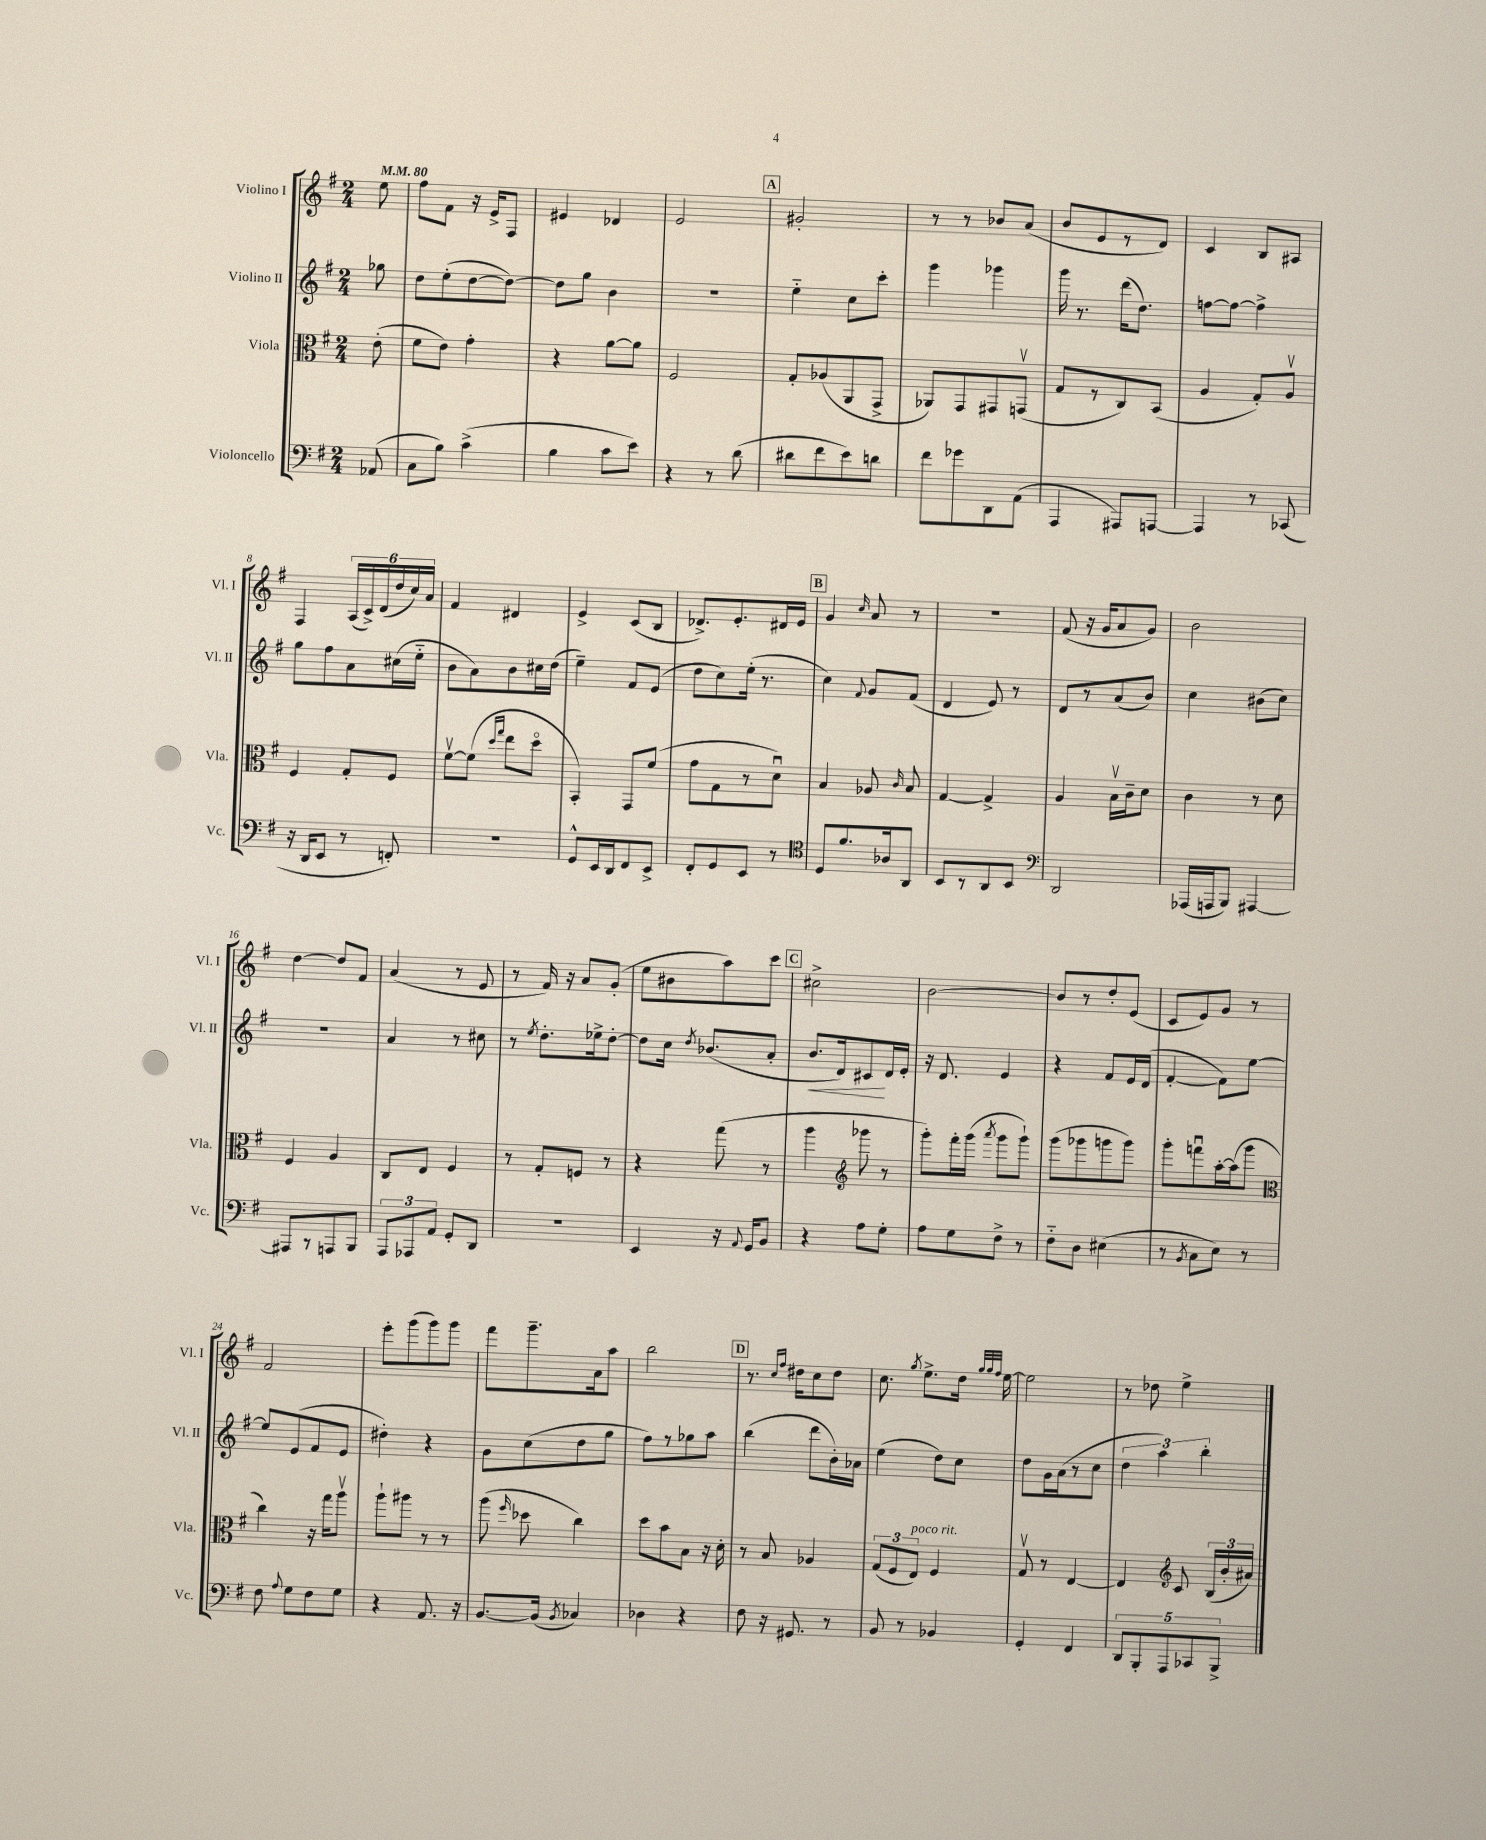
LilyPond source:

<<
\new StaffGroup <<
\new Staff = "s0" \with { instrumentName = "Violino I" shortInstrumentName = "Vl. I" } {
    \clef treble \key g \major \numericTimeSignature \time 2/4 \partial 8 \tempo 4 = 80
    \autoBeamOff e''8 |
    fis''8[ fis'8] r16 e'16[-> fis8] |
    eis'4 des'4 |
    e'2 |
    \mark \markup { \box "A" } gis'2-. |
    r8 r8 bes'8[ a'8]( |
    b'8[ e'8 r8 d'8]) |
    c'4 b8[ ais8] |
    fis4 \tuplet 6/4 { a16[( c'16->) d'16( d''16 c''16) a'16] } |
    fis'4 dis'4 |
    e'4-> c'8[( b8] |
    des'8.[->) e'8.-. dis'16 e'16] |
    \mark \markup { \box "B" } g'4 \grace { c''16 } a'8 r8 |
    R2 |
    fis'8( r16 g'16[ a'8 g'8]) |
    b'2 |
    d''4~ d''8[ fis'8] |
    a'4( r8 e'8 |
    r8 fis'16) r16 a'8[ g'8]-.( |
    e''8[ bis'8 a''8) c'''8] |
    \mark \markup { \box "C" } cis''2-> |
    b'2~ |
    b'8[ r8 d''8-. e'8]( |
    c'8[ e'8) g'8] r8 |
    fis'2 |
    e'''8[-. g'''8( g'''8) g'''8] |
    fis'''8[ g'''8.-- a'16 a''8] |
    b''2 |
    \mark \markup { \box "D" } r8. \grace { c''16[ fis''16] } dis''16[ c''8 dis''8] |
    c''8. \acciaccatura { g''8 } e''8.[-> d''16] \grace { g''32[ g''32 fis''32] } e''16~ |
    e''2 |
    r8 des''8 e''4-> \bar "|." |
}
\new Staff = "s1" \with { instrumentName = "Violino II" shortInstrumentName = "Vl. II" } {
    \clef treble \key g \major \numericTimeSignature \time 2/4 \partial 8
    \autoBeamOff ges''8 |
    d''8[ e''8-.( d''8~ d''8]~) |
    d''8[ g''8] b'4 |
    R2 |
    \mark \markup { \box "A" } e''4-_ c''8[ c'''8]-. |
    g'''4 ges'''4 |
    g'''16 r8. d'''16[( d''8.]) |
    f''8[~ f''8]~ f''4-> |
    g''8[ fis''8 a'8 cis''16( e''16]-_ |
    b'8[ a'8) b'8 cis''16 d''16]( |
    e''4--) fis'8[ e'8]( |
    d''8[ c''8) e''16]-.( r8. |
    \mark \markup { \box "B" } c''4) \appoggiatura { fis'8 } g'8[ fis'8]( |
    d'4 e'8) r8 |
    d'8[ r8 a'8( b'8]) |
    c''4 bis'8[( c''8]) |
    R2 |
    a'4 r8 cis''8 |
    r8 \acciaccatura { e''8 } d''8.[-. ees''16-> d''8]~-. |
    d''8[ c''16] \acciaccatura { d''8 } bes'8.[( a'8]-. |
    \mark \markup { \box "C" } b'8.[\< d'16) cis'8\! d'16 e'16]-. |
    r16 d'8. e'4 |
    r4 fis'8[ e'16 d'16]( |
    fis'4~-. fis'8[) e''8]~ |
    e''8[ e'8( fis'8 e'8] |
    dis''4-.) r4 |
    g'8[ c''8( d''8 g''8] |
    fis''8[) r8 ges''8 a''8] |
    \mark \markup { \box "D" } b''4( d'''8[ b'16-.) aes'16] |
    e''4( d''8[) c''8] |
    d''8[ g'16 a'16( r8 c''8] |
    \tuplet 3/2 { d''4 a''4) b''4-. } \bar "|." |
}
\new Staff = "s2" \with { instrumentName = "Viola" shortInstrumentName = "Vla." } {
    \clef alto \key g \major \numericTimeSignature \time 2/4 \partial 8
    \autoBeamOff e'8-.( |
    fis'8[ e'8]) g'4-. |
    r4 a'8[~ a'8] |
    fis2 |
    \mark \markup { \box "A" } g8[-. aes8( a,8 g,8]-> |
    aes,8[) g,8 gis,8 g,8]\upbow( |
    g8[ r8 c8) b,8]( |
    a4 g8[-.) a8]\upbow |
    fis4 g8[-. fis8] |
    fis'8[~\upbow fis'8]( \grace { d''16[ g''16] } e''8[ d''8]\flageolet |
    b,4-.) g,8[ fis'8]( |
    g'8[ g8 r8 d'8]\downbow) |
    \mark \markup { \box "B" } b4 aes8 \grace { c'16 } b8 |
    g4~ g4-> |
    a4 b16[\upbow c'16-- d'8] |
    c'4 r8 d'8 |
    fis4 a4 |
    c8[ e8] fis4 |
    r8 g8[-. f8] r8 |
    r4 g''8( r8 |
    \mark \markup { \box "C" } a''4 \clef treble ges'''8 r8 |
    g'''8[-.) fis'''16-. g'''16]( \acciaccatura { a'''8 } g'''8[ g'''8]-!) |
    g'''8[( ges'''8 g'''8 g'''8]) |
    g'''8[-. f'''8\downbow a''16~-. a''16( g'''8] |
    \clef alto c''4) r16 g''16[ a''8]\upbow |
    a''8[-! ais''8] r8 r8 |
    a''8( \grace { fis''16 } des''8 c''4) |
    d''8[ b'8 b8] r16 d'16-. |
    \mark \markup { \box "D" } r8 b8 aes4 |
    \tuplet 3/2 { g8[( fis8 e8]^\markup { \italic "poco rit." }) } fis4 |
    g8\upbow r8 e4~ |
    e4 \clef treble c'8 \tuplet 3/2 { b16[( b'16-. ais'16]) } \bar "|." |
}
\new Staff = "s3" \with { instrumentName = "Violoncello" shortInstrumentName = "Vc." } {
    \clef bass \key g \major \numericTimeSignature \time 2/4 \partial 8
    \autoBeamOff aes,8( |
    c8[ b8]) c'4->( |
    b4 c'8[ e'8]) |
    r4 r8 d'8( |
    \mark \markup { \box "A" } dis'8[ fis'8 e'8) d'8] |
    fis'8[ ges'8 d,8 a,8]( |
    a,,4 ais,,8[) a,,8]~ |
    a,,4 r8 ces,8( |
    r16 d,16[ e,8] r8 f,8-.) |
    r2 |
    g,8[-^ e,16 d,16 fis,8 e,8]-> |
    fis,8[-. g,8 e,8] r8 |
    \mark \markup { \box "B" } \clef tenor d8[ fis'8. aes16 a,8] |
    b,8[ r8 a,8 b,8] |
    \clef bass d,2 |
    aes,,16[( a,,16 b,,8]) ais,,4~ |
    ais,,8[ r8 a,,8 b,,8] |
    \tuplet 3/2 { a,,8[ aes,,8 a,8] } g,8[-. d,8] |
    r2 |
    e,4 r16 \appoggiatura { a,8 } g,16[ b,8] |
    \mark \markup { \box "C" } r4 a8[ g8]-. |
    a8[ g8 fis8]-> r8 |
    fis8[-_ d8] eis4( |
    r8 \acciaccatura { b,8 } c8[ e8]) r8 |
    fis8 \appoggiatura { a8 } g8[ fis8 g8] |
    r4 a,8. r16 |
    b,8.[~ b,16]( \acciaccatura { b,8 } ces4) |
    des4 r4 |
    \mark \markup { \box "D" } fis8 r16 gis,8. r8 |
    b,8 r8 bes,4 |
    g,4-. fis,4 |
    \tuplet 5/4 { d,8[ b,,8-. a,,8 ces,8 b,,8]-> } \bar "|." |
}
>>
>>
